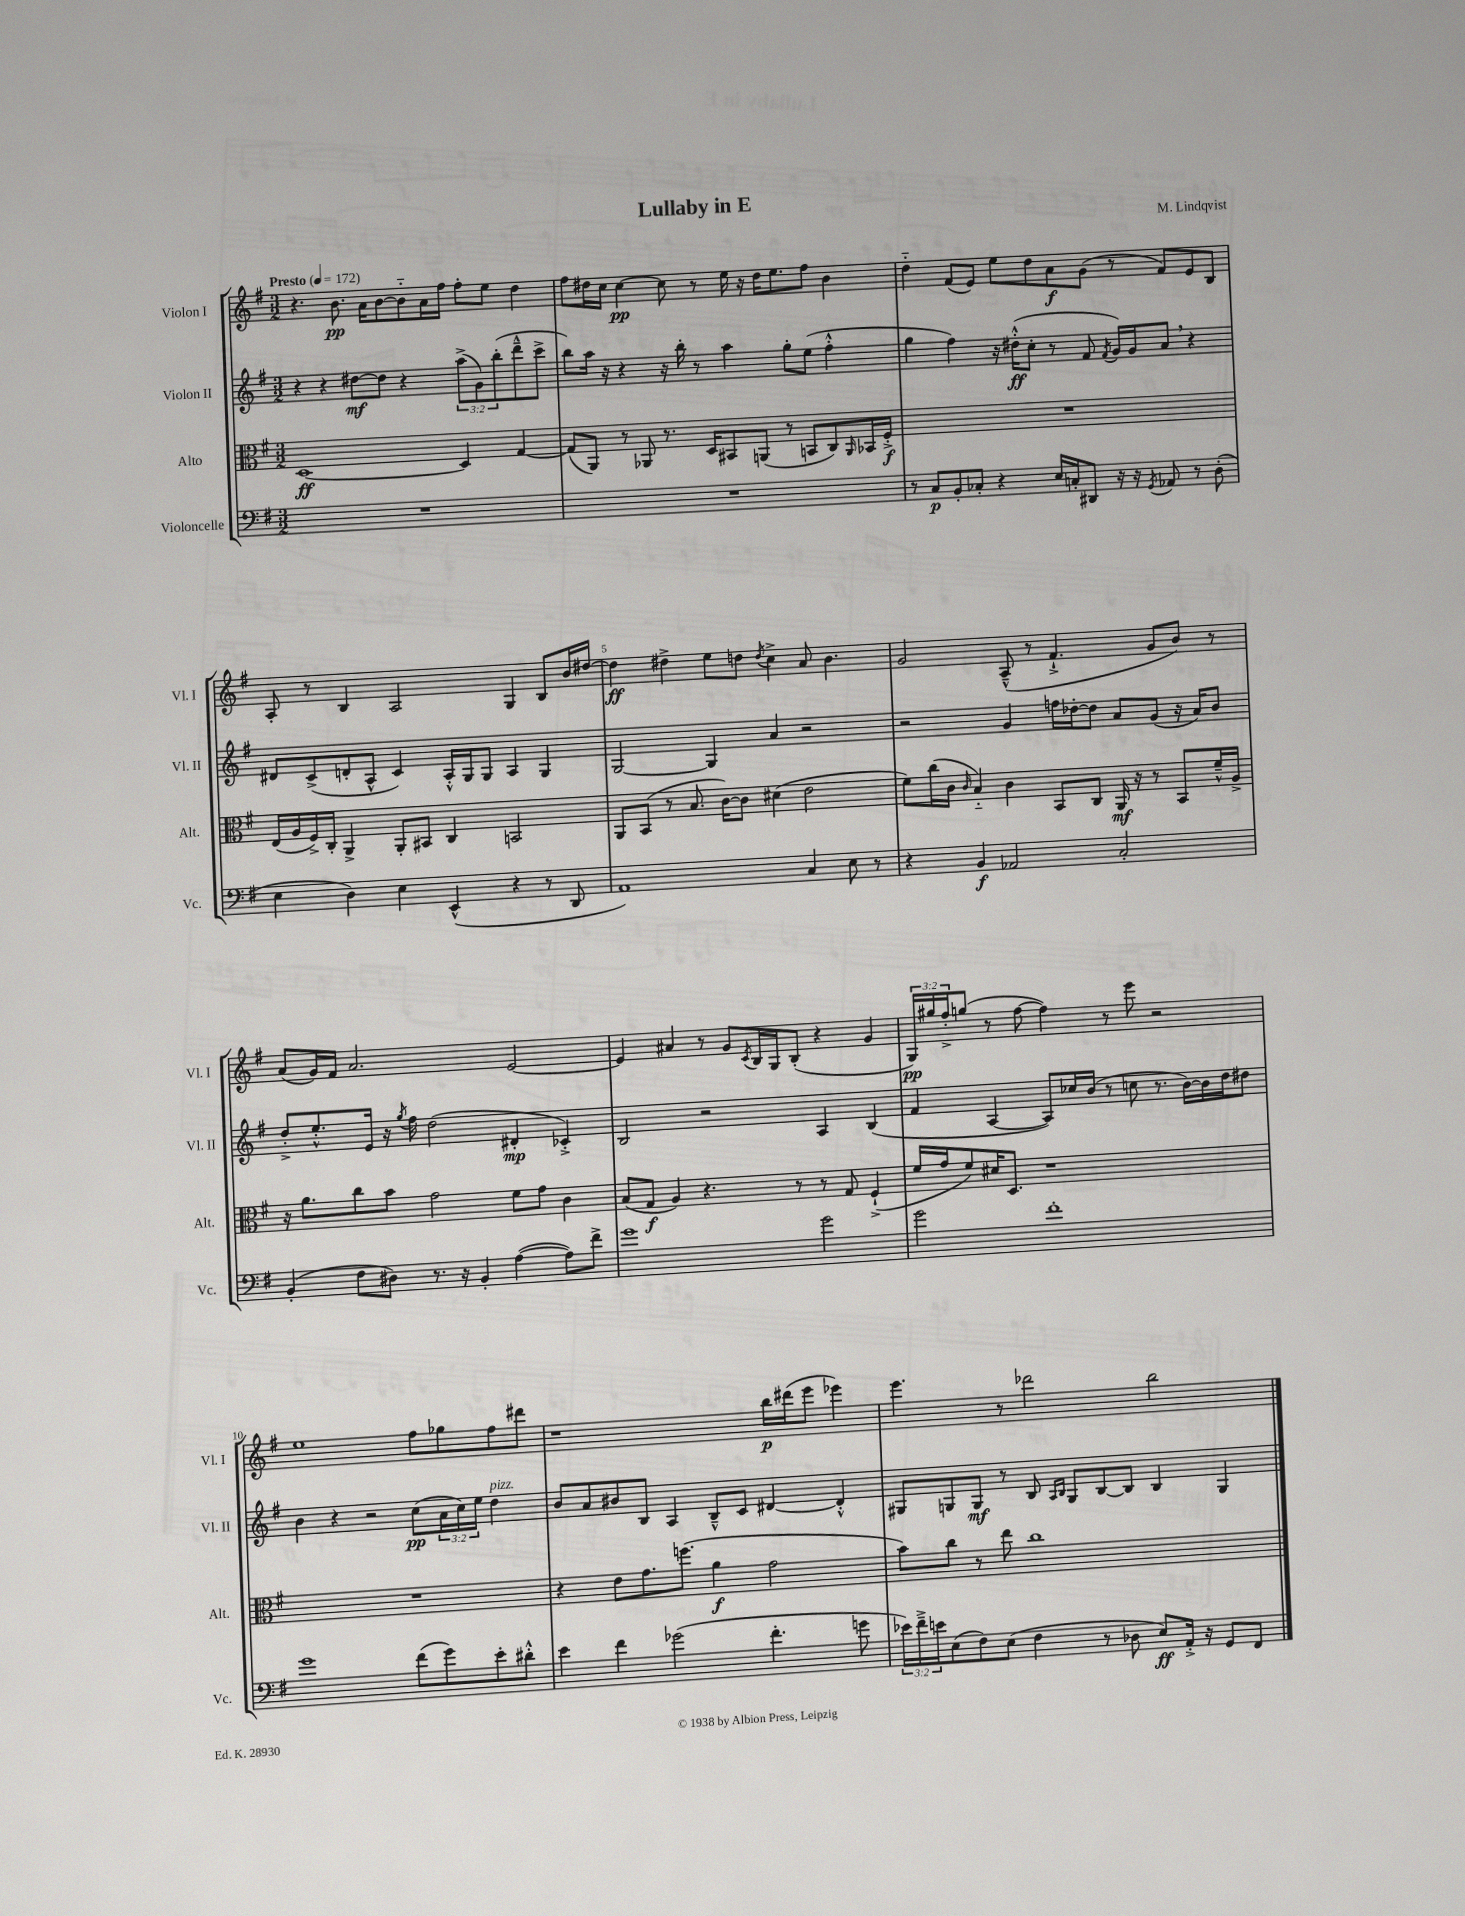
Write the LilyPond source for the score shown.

\header { title = "Lullaby in E" composer = "M. Lindqvist" }
<<
\new StaffGroup <<
\new Staff = "s0" \with { instrumentName = "Violon I" shortInstrumentName = "Vl. I" } {
    \clef treble \key g \major \numericTimeSignature \time 3/2 \override Staff.TupletNumber.text = #tuplet-number::calc-fraction-text \tempo "Presto" 4 = 172
    r4. b'8.\pp a'16 b'8~ b'8-_ a'16 fis''16 fis''8-. e''8 d''4 |
    fis''8 dis''16 c''16 c''4~\pp c''8 r8 e''16 r16 dis''16 e''8. fis''8 b'4 |
    d''4-_ fis'8( e'8) e''8 d''8 a'8\f g'8( r8 fis'8) e'8 b8 |
    a8-. r8 b4 a2 g4 b8 b'16 dis''16~ |
    dis''4\ff dis''4-> e''8 d''8 \acciaccatura { d''8 } c''4-> a'8 b'4. |
    g'2 a8---^( r8 fis'4.-!-> g'8 b'8) r8 |
    a'8( g'16) fis'16 a'2. e'2~ |
    e'4 ais'4 r8 g'8 \acciaccatura { c'8 } b16 g16 b8-.( r4 g'4 |
    \tuplet 3/2 { g16\pp) gis''16 fis''16-.-> } g''8( r8 fis''8~ fis''4) r8 e'''8 r2 |
    e''1 fis''8 ges''8 fis''8 dis'''8 |
    r1 b''16\p dis'''16( e'''8 ees'''4) |
    e'''4. r8 des'''2 b''2 \bar "|." |
}
\new Staff = "s1" \with { instrumentName = "Violon II" shortInstrumentName = "Vl. II" } {
    \clef treble \key g \major \numericTimeSignature \time 3/2 \override Staff.TupletNumber.text = #tuplet-number::calc-fraction-text
    r4 r4 dis''8~\mf dis''8 r4 \tuplet 3/2 { a''8->( g'8) b''8-.( } d'''8---^ c'''8-> |
    b''8) a''16 r16 r4 r16 b''16-. r8 a''4 g''8-. e''8( fis''4-.-^ |
    g''4 fis''4) r16 dis''16-.-^\ff( c''8-. r8 fis'8 \acciaccatura { fis'8 } g'16) g'16 a'8 \breathe r4 |
    dis'8 c'8->( d'8-. a8-^ c'4) a16-.-^ g16 g8 a4 g4 |
    g2~ g4 a'4 r2 |
    r2 g'4 f''16 des''16~-. des''8 a'8 g'8( r16 a'16) b'8 |
    d''8-.-> e''8.-.-^ e'16 r16 \acciaccatura { g''8 } fis''16 d''2( dis'4-.\mp ces'4-.->) |
    b2 r2 a4 b4( |
    fis'4 a4~ a8) ces''16 b'16( r8 c''8 r8. b'16~) b'16 d''16 dis''8 |
    b'4 r4 r2 c''8\pp( \tuplet 3/2 { a'16 c''16) e''16 } d''4^\markup { \italic "pizz." } |
    b'8 a'8 bis'8 b8 a4 b8---^ c'8 dis'4~ dis'4-.-^ |
    gis8 g8 g8\mf r8 b8 \grace { a16 b16 } g8 b8~ b8 b4 g4 \bar "|." |
}
\new Staff = "s2" \with { instrumentName = "Alto" shortInstrumentName = "Alt." } {
    \clef alto \key g \major \numericTimeSignature \time 3/2
    d1~\ff d4 g4~ |
    g8( a,8) r8 aes,8 r8. d16 bis,8 a,8( r8 b,8 c8) \grace { a,16 } bes,16 fis16-.->\f |
    R1. |
    e16( a16 fis16->) c16-. a,4-> a,8-. bis,8 c4 b,2 |
    a,8 b,8( r8 b8. c'16~) c'8 dis'4( e'2 |
    fis'8) c''16( c'16 \grace { c'16 } b4-_) c'4 b,8 c8 a,16\mf r16 r8 b,8 fis'16---^ a16-> |
    r16 a'8. c''8 b'8 g'2 fis'8 g'8 c'4 |
    b8( g8\f a4) r4. r8 r8 g8 fis4-!->( |
    fis'16 g'16 fis'8) dis'16 d8. r1 |
    R1. |
    r4 e'8 g'8. f''8.( a'4\f g'2 |
    b'8) c''8 r8 e''8 c''1 \bar "|." |
}
\new Staff = "s3" \with { instrumentName = "Violoncelle" shortInstrumentName = "Vc." } {
    \clef bass \key g \major \numericTimeSignature \time 3/2 \override Staff.TupletNumber.text = #tuplet-number::calc-fraction-text
    R1. |
    R1. |
    r8 c8\p b,8-. ces8-. r4 e16 c16-. dis,8 r16 r16 \acciaccatura { g,8 } aes,8 r8 d8-.( |
    e4 d4) e4 e,4-^( r4 r8 d,8 |
    a,1) c4 e8 r8 |
    r4 b,4\f aes,2 c2-. |
    b,4-.( fis8 dis8) r8. r16 b,4-. a4~( a8) fis'8-> |
    g'1 g'2 |
    g'2 fis'1-. |
    g'1 fis'8( g'8) e'8-. dis'8-.-^ |
    e'4 fis'4 ges'2( fis'4.-. g'8 |
    \tuplet 3/2 { ees'16) fis'16---> e'16 } e8( fis8) e8( fis4 r8 des8 e8\ff) a,16-.-> r16 g,8 fis,8 \bar "|." |
}
>>
>>
\layout { \context { \Score \override BarNumber.break-visibility = ##(#f #t #t) barNumberVisibility = #(every-nth-bar-number-visible 5) } }
